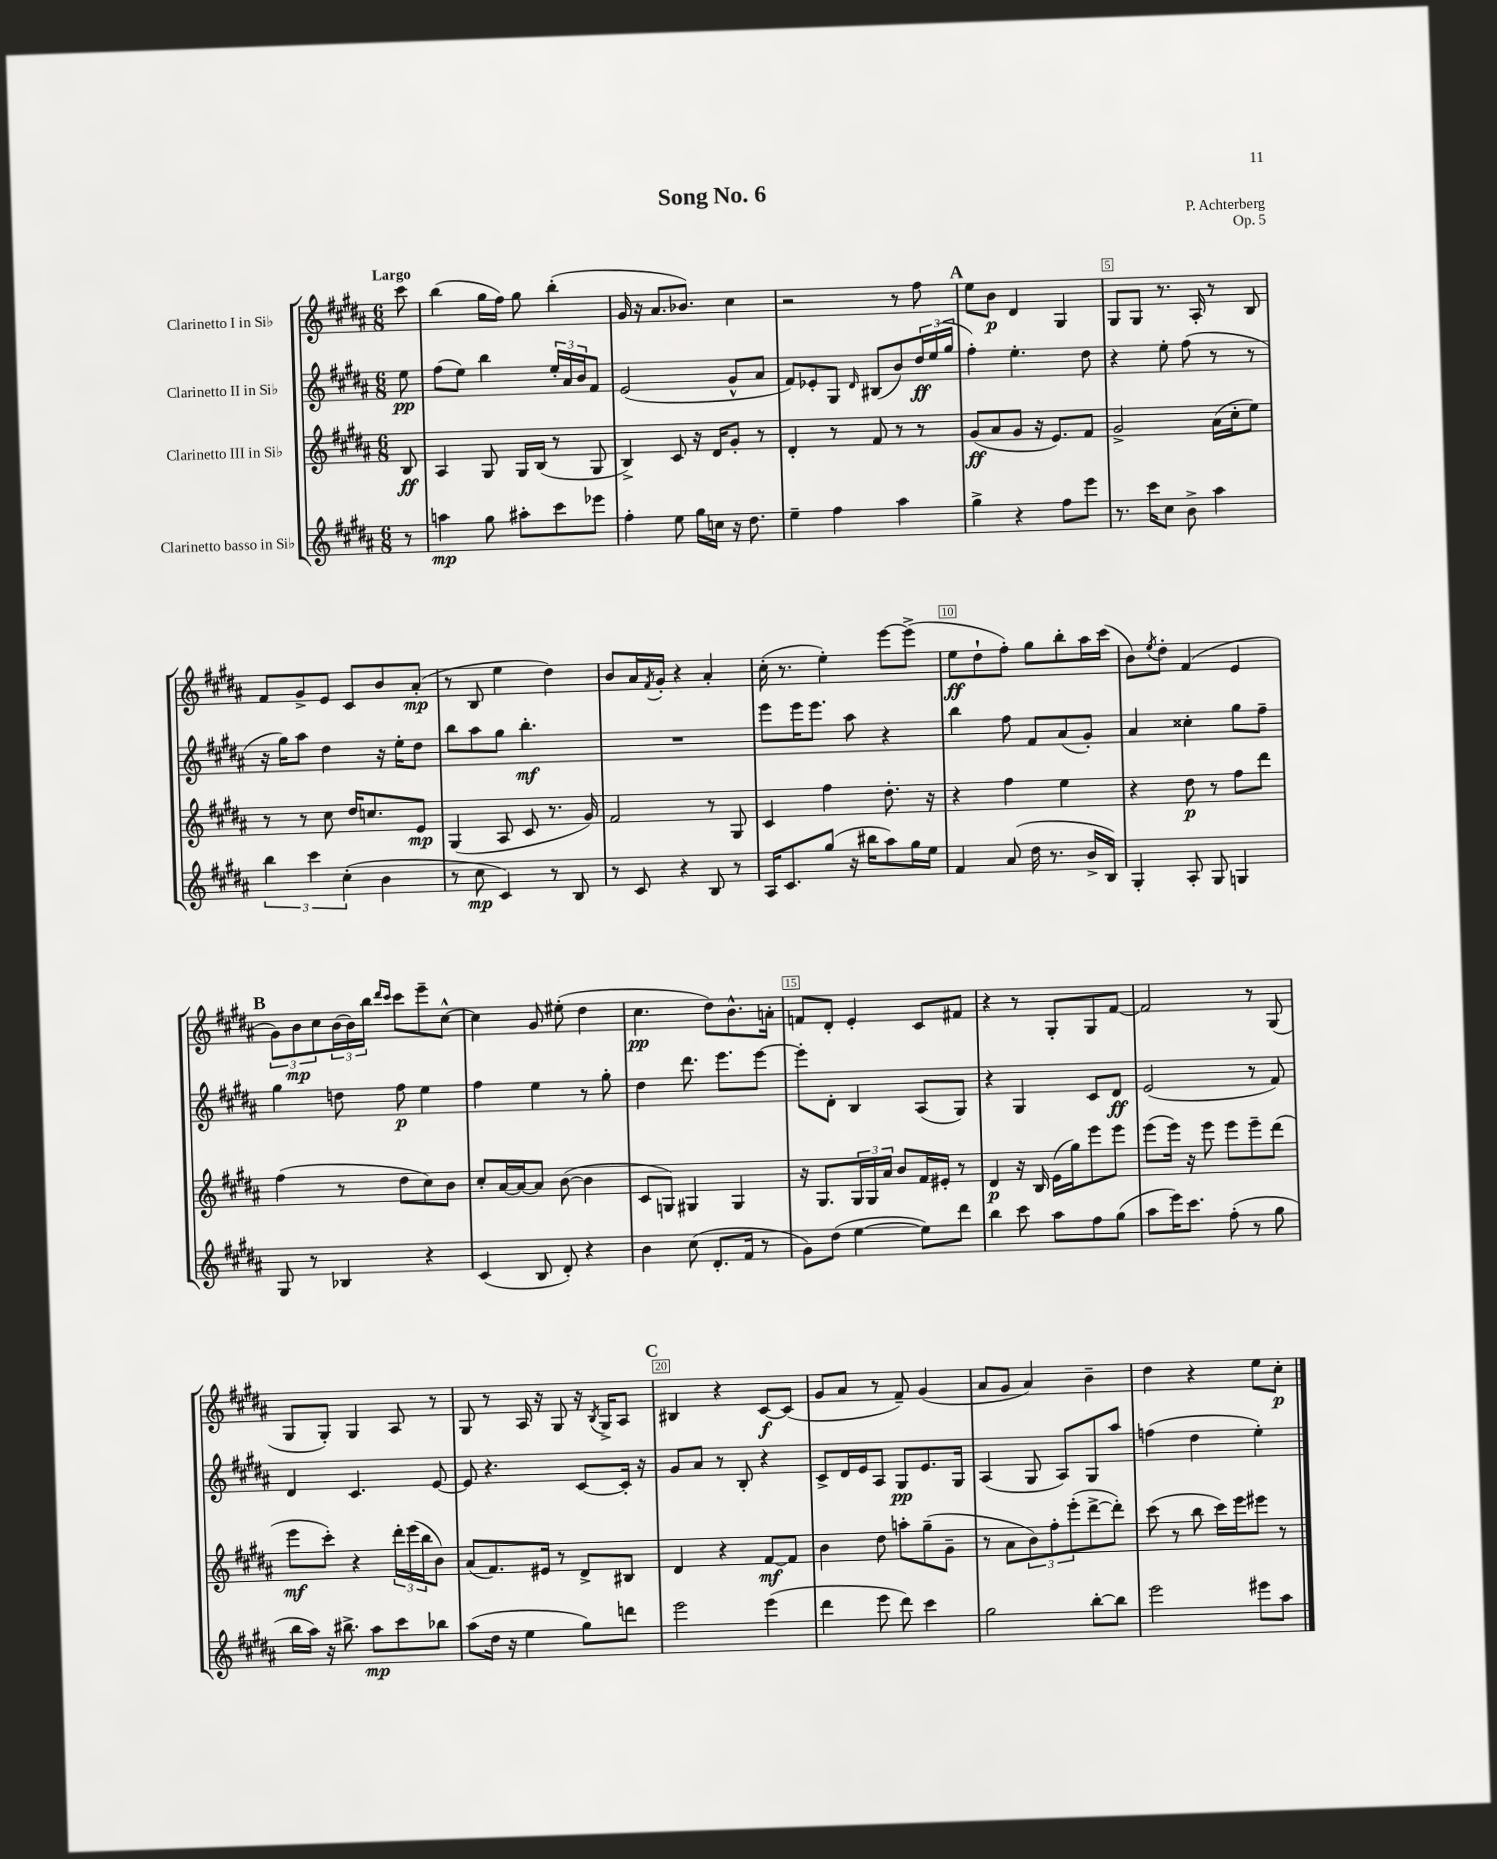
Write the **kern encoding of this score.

**kern	**dynam	**kern	**dynam	**kern	**dynam	**kern	**dynam
*part4	*part4	*part3	*part3	*part2	*part2	*part1	*part1
*staff4	*staff4	*staff3	*staff3	*staff2	*staff2	*staff1	*staff1
*I"Clarinetto basso in Si♭	*	*I"Clarinetto III in Si♭	*	*I"Clarinetto II in Si♭	*	*I"Clarinetto I in Si♭	*
*clefG2	*	*clefG2	*	*clefG2	*	*clefG2	*
*k[f#c#g#d#a#]	*	*k[f#c#g#d#a#]	*	*k[f#c#g#d#a#]	*	*k[f#c#g#d#a#]	*
*M6/8	*	*M6/8	*	*M6/8	*	*M6/8	*
=	=	=	=	=	=	=	=
!	!	!	!	!	!	!LO:TX:a:B:t=Largo	!
8r	.	8B/	ff	8ee\	pp	8ccc#\	.
=1	=1	=1	=1	=1	=1	=1	=1
4aan\	mp	4A#/	.	(8ff#\L	.	(4bb\	.
.	.	.	.	8ee\J)	.	.	.
8gg#\	.	8G#/	.	4bb\	.	16gg#\LL	.
.	.	.	.	.	.	16ff#\JJ)	.
8aa#X'\L	.	16G#/LL	.	.	.	8gg#\	.
.	.	(16B/JJ	.	.	.	.	.
8ccc#\	.	8r	.	24ee'/LL	.	(4bb'\	.
.	.	.	.	24a#/	.	.	.
.	.	.	.	24b/J	.	.	.
8eee-X\J	.	8G#/	.	8f#/J	.	.	.
=2	=2	=2	=2	=2	=2	=2	=2
4ff#'\	.	4B^/)	.	(2e/	.	16g#/	.
.	.	.	.	.	.	16r	.
.	.	.	.	.	.	8.a#/L	.
8ee\	.	8c#/	.	.	.	.	.
.	.	.	.	.	.	8.b-X/J)	.
16gg#\LL	.	16r	.	.	.	.	.
16ccn\JJ	.	16d#/KL	.	.	.	.	.
16r	.	8g#'/J	.	8g#^^/L	.	4cc#\	.
8.dd#\	.	.	.	.	.	.	.
.	.	8r	.	8a#/J	.	.	.
=3	=3	=3	=3	=3	=3	=3	=3
4ee~\	.	4d#'/	.	8f#/L)	.	2r	.
.	.	.	.	8e-X'/	.	.	.
4ff#\	.	8r	.	8G#/J	.	.	.
.	.	.	.	16qqd#/	.	.	.
.	.	8f#/	.	(8B#X/L	.	.	.
4aa#\	.	8r	.	8b/)	.	8r	.
.	.	8r	.	24dd#/L	ff	8ff#\	.
.	.	.	.	(24ee/	.	.	.
.	.	.	.	24gg#/JJ	.	.	.
!!LO:REH:place=s1:t=A
=4	=4	=4	=4	=4	=4	=4	=4
4gg#^\	.	(8g#/L	ff	4ff#'\)	.	8ee\L	.
.	.	8a#/	.	.	.	8b\J	p
4r	.	8g#/J	.	4.ee'\	.	4d#/	.
.	.	16r	.	.	.	.	.
.	.	8.e/L)	.	.	.	.	.
8ff#\L	.	.	.	.	.	4G#/	.
8eee\J	.	8f#/J	.	8dd#\	.	.	.
=5	=5	=5	=5	=5	=5	=5	=5
8.r	.	2g#^/	.	4r	.	8G#/L	.
.	.	.	.	.	.	8G#/J	.
16ccc#\KL	.	.	.	.	.	.	.
8cc#\J	.	.	.	8ee'\	.	8.r	.
8b^\	.	.	.	(8ff#\	.	.	.
.	.	.	.	.	.	16A#'/	.
4aa#\	.	(16a#\LL	.	8r	.	8r	.
.	.	16cc#'\J	.	.	.	.	.
.	.	8ee\J)	.	8r	.	8B/	.
!!LO:LB:g=z
=6	=6	=6	=6	=6	=6	=6	=6
6bb\	.	8r	.	16r	.	8f#/L	.
.	.	.	.	16gg#\KL)	.	.	.
.	.	8r	.	8aa#\J	.	8g#^/	.
6ccc#\	.	.	.	.	.	.	.
.	.	8cc#\	.	4dd#\	.	8e/J	.
(6cc#'\	.	.	.	.	.	.	.
.	.	16dd#/KL	.	.	.	8c#/L	.
.	.	8.ccn/	.	.	.	.	.
4b\	.	.	.	16r	.	8b/	.
.	.	.	.	16ee'\KL	.	.	.
.	.	8e/J	mp	8dd#\J	.	(8a#'/J	mp
=7	=7	=7	=7	=7	=7	=7	=7
8r	.	(4G#/	.	8bb\L	.	8r	.
8cc#\	mp	.	.	8aa#\	.	8B/	.
4c#/)	.	8A#/	.	8gg#\J	.	4ee\	.
.	.	8c#/	.	4.bb'\	mf	.	.
8r	.	8.r	.	.	.	4dd#\)	.
8B/	.	.	.	.	.	.	.
.	.	16g#/)	.	.	.	.	.
=8	=8	=8	=8	=8	=8	=8	=8
8r	.	2f#/	.	2.r	.	8b/L	.
8c#/	.	.	.	.	.	16a#/L	.
.	.	.	.	.	.	8qf#/	.
.	.	.	.	.	.	16g#'/JJ	.
4r	.	.	.	.	.	4r	.
8B/	.	8r	.	.	.	4a#'/	.
8r	.	8G#/	.	.	.	.	.
=9	=9	=9	=9	=9	=9	=9	=9
16A#/KL	.	4c#/	.	8eee\L	.	(16cc#'\	.
8.c#/	.	.	.	.	.	8.r	.
.	.	.	.	16eee\K	.	.	.
.	.	.	.	8.eee\J	.	.	.
(8gg#/J	.	4ff#\	.	.	.	4ee'\)	.
16r	.	.	.	8aa#\	.	.	.
16bb#X\KL	.	.	.	.	.	.	.
8aa#\)	.	8.dd#'\	.	4r	.	[8eee\L	.
16gg#\L	.	.	.	.	.	(8eee^\J]	.
16ee\JJ	.	16r	.	.	.	.	.
=10	=10	=10	=10	=10	=10	=10	=10
4f#/	.	4r	.	4bb\	.	8ee\L	ff
.	.	.	.	.	.	8dd#`\	.
(8a#/	.	4ff#\	.	8ff#\	.	8ff#'\J)	.
16dd#\	.	.	.	8f#/L	.	8gg#\L	.
8.r	.	.	.	.	.	.	.
.	.	4ee\	.	(8a#/	.	8bb'\	.
16b^/LL	.	.	.	8g#'/J)	.	16aa#\L	.
16B/JJ)	.	.	.	.	.	(16ccc#\JJ	.
=11	=11	=11	=11	=11	=11	=11	=11
4G#'/	.	4r	.	4a#/	.	8b\L)	.
.	.	.	.	.	.	8qee/	.
.	.	.	.	.	.	8dd#'\J	.
8A#'/	.	8dd#\	p	4cc##X'\	.	(4f#/	.
8G#/	.	8r	.	.	.	.	.
4Gn/	.	8ff#\L	.	8gg#\L	.	4e/	.
.	.	8ddd#\J	.	8ff#~\J	.	.	.
!!LO:LB:g=z
!!LO:REH:place=s1:t=B
=12	=12	=12	=12	=12	=12	=12	=12
8G#/	.	(4ff#\	.	4gg#\	.	12g#\L)	.
.	.	.	.	.	.	12b\	mp
8r	.	.	.	.	.	.	.
.	.	.	.	.	.	12cc#\	.
4B-X/	.	8r	.	8ddn\	.	(24b\L	.
.	.	.	.	.	.	24b\)	.
.	.	.	.	.	.	24bb\JJ	.
.	.	.	.	.	.	16qqddd#/LL	.
.	.	.	.	.	.	16qqccc#/JJ	.
.	.	8dd#\L	.	8ff#\	p	8ccc#\L	.
4r	.	8cc#\)	.	4ee\	.	8eee~\	.
.	.	8b\J	.	.	.	[8cc#^^\J	.
=13	=13	=13	=13	=13	=13	=13	=13
(4c#/	.	8cc#'/L	.	4ff#\	.	4cc#\]	.
.	.	[16a#/L	.	.	.	.	.
.	.	16a#/J_	.	.	.	.	.
8B/	.	8a#/J]	.	4ee\	.	8g#/	.
8d#'/)	.	([8b\	.	.	.	(8ee#X'\	.
4r	.	4b\]	.	8r	.	4dd#\	.
.	.	.	.	8gg#'\	.	.	.
=14	=14	=14	=14	=14	=14	=14	=14
4b\	.	8c#/L	.	4dd#\	.	4.cc#\	pp
.	.	8Gn/J)	.	.	.	.	.
(8cc#\	.	4G#X/	.	8.ddd#\	.	.	.
8.d#'/L	.	.	.	.	.	8dd#\L)	.
.	.	.	.	8.eee\L	.	.	.
.	.	4G#/	.	.	.	8.b^^\	.
16f#/Jk	.	.	.	.	.	.	.
8r	.	.	.	[8eee\J	.	.	.
.	.	.	.	.	.	16an'\Jk	.
=15	=15	=15	=15	=15	=15	=15	=15
8g#\L)	.	16r	.	8eee'\L]	.	8fn/L	.
.	.	8.G#/L	.	.	.	.	.
(8dd#\J	.	.	.	8d#'\J	.	8d#'/J	.
[4ee\	.	24G#/L	.	4B/	.	4e'/	.
.	.	24G#/	.	.	.	.	.
.	.	24a#/JJ	.	.	.	.	.
.	.	8b/L	.	.	.	.	.
8ee\L])	.	16f#/L	.	(8A#/L	.	8c#/L	.
.	.	16e#X'/JJ	.	.	.	.	.
8ddd#\J	.	8r	.	8G#/J)	.	8f#X/J	.
=16	=16	=16	=16	=16	=16	=16	=16
4bb\	.	4d#/	p	4r	.	4r	.
8ccc#\	.	16r	.	4G#/	.	8r	.
.	.	16B/	.	.	.	.	.
8aa#\L	.	(16e\LL	.	.	.	8G#'/L	.
.	.	16gg#\J)	.	.	.	.	.
8ff#\	.	8eee\	.	8c#/L	.	8G#/	.
(8gg#\J	.	8eee\J	.	8d#/J	ff	[8f#/J	.
=17	=17	=17	=17	=17	=17	=17	=17
8aa#\L	.	(8eee\L	.	(2e/	.	2f#/]	.
16eee\K)	.	16eee\Jk)	.	.	.	.	.
8.ccc#\J	.	16r	.	.	.	.	.
.	.	8eee\	.	.	.	.	.
(8ff#'\	.	8eee\L	.	.	.	.	.
8r	.	8eee~\	.	8r	.	8r	.
8gg#\	.	(8ddd#\J	.	8f#/)	.	(8G#/	.
!!LO:LB:g=z
=18	=18	=18	=18	=18	=18	=18	=18
16bb\LL	.	8eee\L	mf	4d#/	.	8G#/L	.
16aa#\JJ)	.	.	.	.	.	.	.
16r	.	8ccc#'\J)	.	.	.	8G#'/J)	.
8.bb#X^\	.	.	.	.	.	.	.
.	.	4r	.	4.c#/	.	4G#/	.
8aa#\L	mp	.	.	.	.	.	.
8ccc#\	.	24ddd#'\LL	.	.	.	8A#/	.
.	.	(24eee\	.	.	.	.	.
.	.	24bb\J	.	.	.	.	.
8bb-X\J	.	8b\J)	.	[8e/	.	8r	.
=19	=19	=19	=19	=19	=19	=19	=19
(8aa#\L	.	(8a#/L	.	8e/]	.	8G#/	.
16dd#\Jk	.	8.f#/)	.	4.r	.	8r	.
16r	.	.	.	.	.	.	.
4ee\	.	.	.	.	.	16A#/	.
.	.	16e#X/Jk	.	.	.	16r	.
.	.	8r	.	.	.	8G#/	.
8gg#\L)	.	8d#^/L	.	[8c#/L	.	16r	.
.	.	.	.	.	.	8qB/	.
.	.	.	.	.	.	16G#^/KL	.
8dddn\J	.	8B#X/J	.	16c#'/Jk]	.	8A#/J	.
.	.	.	.	16r	.	.	.
!!LO:REH:place=s1:t=C
=20	=20	=20	=20	=20	=20	=20	=20
2eee\	.	4d#/	.	8g#/L	.	4B#X/	.
.	.	.	.	8a#/J	.	.	.
.	.	4r	.	8r	.	4r	.
.	.	.	.	8B'/	.	.	.
(4eee\	.	[8f#/L	mf	4r	.	[8c#/L	f
.	.	8f#/J]	.	.	.	(8c#/J]	.
=21	=21	=21	=21	=21	=21	=21	=21
4ddd#\	.	4b\	.	8c#^/L	.	8g#/L	.
.	.	.	.	16d#/L	.	8a#/J	.
.	.	.	.	16e/J	.	.	.
8eee\	.	8dd#\	.	8A#/J	.	8r	.
8ddd#\)	.	8aan'\L	.	8G#/L	pp	8f#~/)	.
4ccc#\	.	(8gg#~\	.	8.e/	.	(4g#/	.
.	.	8g#~\J	.	.	.	.	.
.	.	.	.	16G#/Jk	.	.	.
=22	=22	=22	=22	=22	=22	=22	=22
2gg#\	.	8r	.	(4A#/	.	8a#/L	.
.	.	8a#\L	.	.	.	8g#/J	.
.	.	12b\)	.	8G#/	.	4a#/)	.
.	.	12ff#'\	.	.	.	.	.
.	.	.	.	8A#/L)	.	.	.
.	.	(12eee'\	.	.	.	.	.
[8bb'\L	.	[8ddd#^\	.	8G#/	.	4b~\	.
8bb\J]	.	8ddd#'\J])	.	8aa#/J	.	.	.
=23	=23	=23	=23	=23	=23	=23	=23
2eee\	.	(8ccc#\	.	(4ffn\	.	4dd#\	.
.	.	8r	.	.	.	.	.
.	.	8bb\	.	4dd#\	.	4r	.
.	.	16ccc#\LL)	.	.	.	.	.
.	.	16eee\J	.	.	.	.	.
8eee#X\L	.	8eee#X\J	.	4ee'\)	.	8ee\L	.
8aa#\J	.	8r	.	.	.	8cc#'\J	p
==	==	==	==	==	==	==	==
*-	*-	*-	*-	*-	*-	*-	*-
